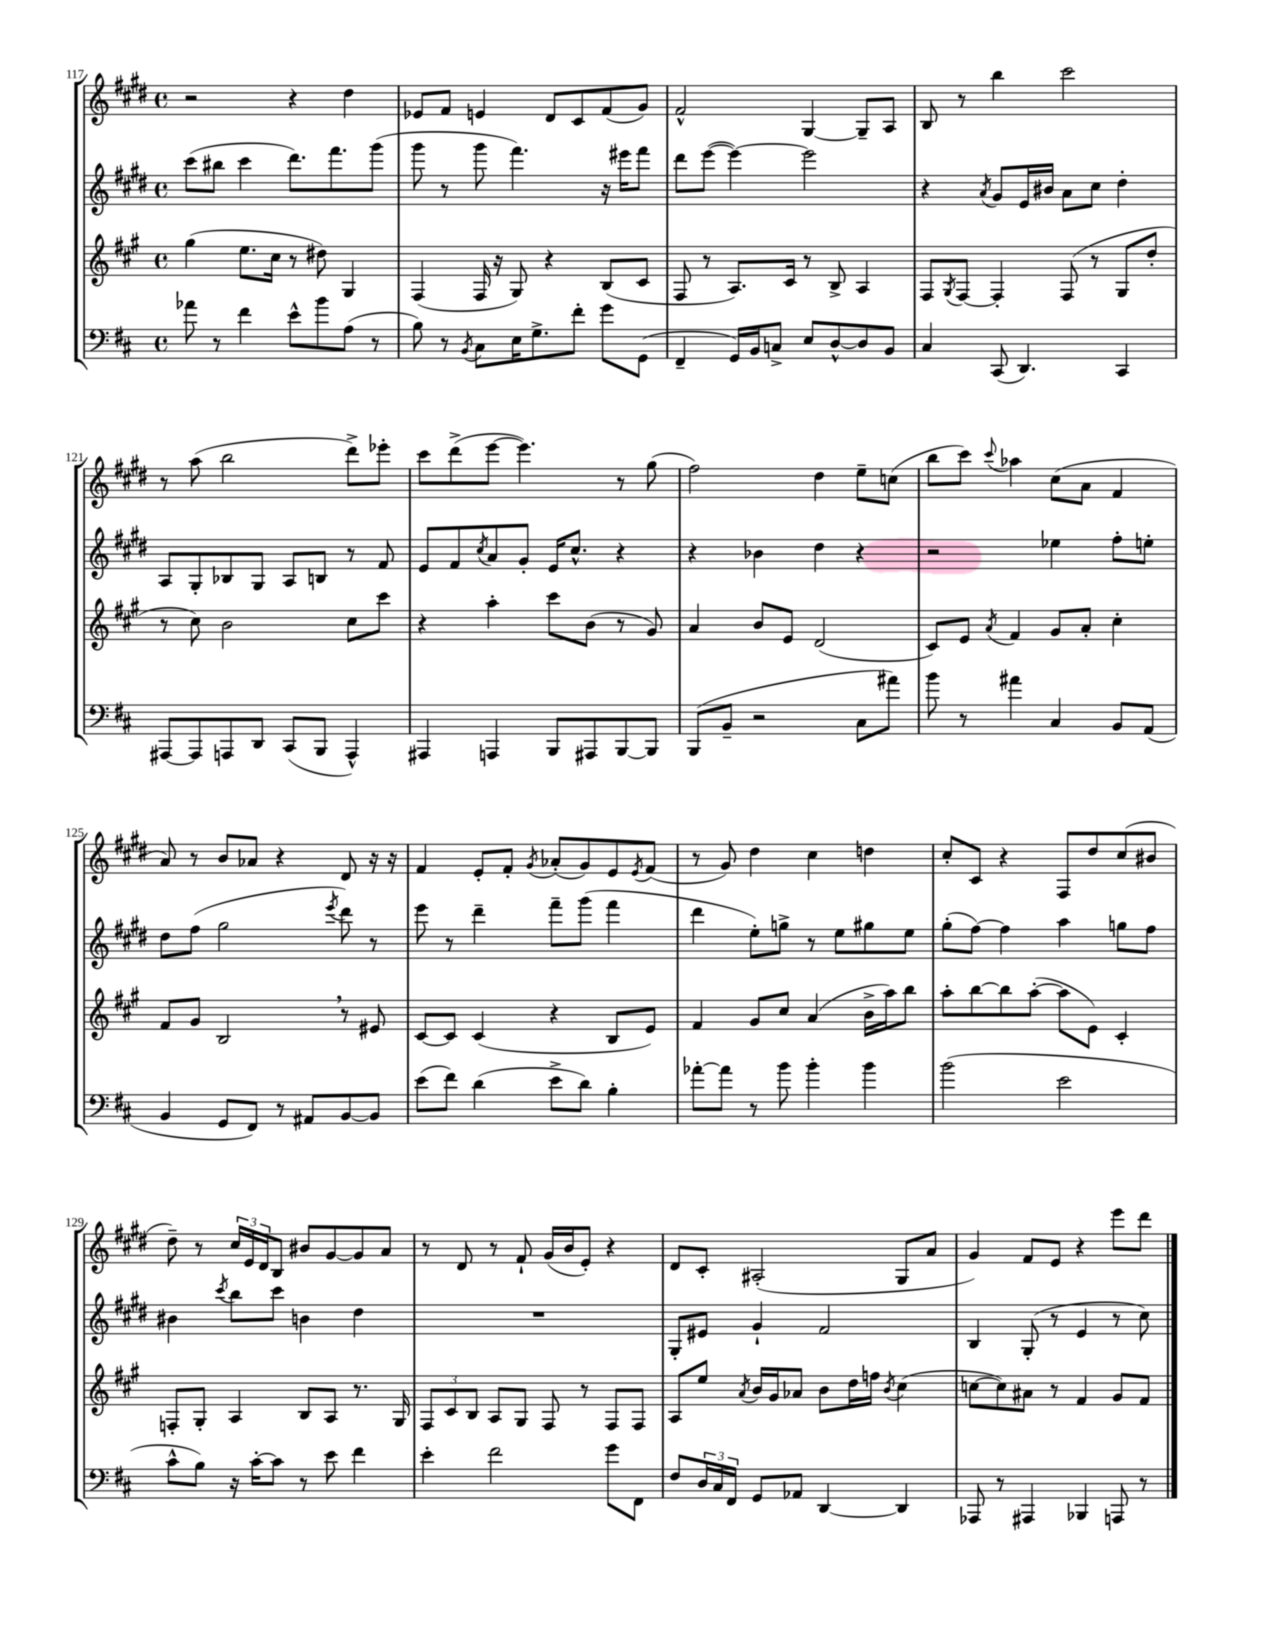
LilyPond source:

<<
\new StaffGroup <<
\new Staff = "s0" {
    \clef treble \key e \major \defaultTimeSignature \time 4/4
    r2 r4 dis''4 |
    ees'8 fis'8 e'4 dis'8 cis'8 fis'8( gis'8) |
    fis'2-^ gis4~ gis8-- a8 |
    b8 r8 b''4 cis'''2 |
    r8 a''8( b''2 dis'''8->) ees'''8-. |
    cis'''8 dis'''8->( e'''8~ e'''4.) r8 gis''8( |
    fis''2) dis''4 e''8-- c''8( |
    b''8 cis'''8) \appoggiatura { cis'''8 } aes''4 cis''8( a'8 fis'4 |
    a'8) r8 b'8 aes'8 r4 dis'8 r16 r16 |
    fis'4 e'8-. fis'8-. \acciaccatura { gis'8 } aes'8-.( gis'8) e'8 \acciaccatura { e'8 } fis'8( |
    r8 gis'8) dis''4 cis''4 d''4 |
    cis''8-. cis'8 r4 fis8 dis''8 cis''8( bis'8 |
    dis''8--) r8 \tuplet 3/2 { cis''16 e'16 dis'16 } b8 bis'8 gis'8~ gis'8 a'8 |
    r8 dis'8 r8 fis'8-! gis'16( b'16 e'8-.) r4 |
    dis'8 cis'8-. ais2-.( gis8 a'8 |
    gis'4) fis'8 e'8 r4 e'''8 dis'''8 \bar "|." |
}
\new Staff = "s1" {
    \clef treble \key e \major \defaultTimeSignature \time 4/4
    cis'''8( bis''8 cis'''4 dis'''8.) fis'''8. gis'''8( |
    gis'''8 r8 gis'''8 fis'''4.) r16 eis'''16 fis'''8 |
    dis'''8 e'''8~( e'''4~) e'''2 |
    r4 \acciaccatura { a'8 } gis'8 e'16 bis'16 a'8 cis''8 dis''4-. |
    a8 gis8-. bes8 gis8 a8 b8 r8 fis'8 |
    e'8 fis'8 \acciaccatura { cis''8 } a'8 gis'8-. e'16 cis''8.-^ r4 |
    r4 bes'4 dis''4 r4 |
    r2 ees''4 fis''8-. e''8-. |
    dis''8 fis''8( gis''2 \acciaccatura { e'''8 } dis'''8) r8 |
    e'''8 r8 dis'''4-- fis'''8-- gis'''8( fis'''4 |
    dis'''4 e''8-.) g''8-> r8 e''8 gis''8 e''8 |
    gis''8-.( fis''8~) fis''4 a''4 g''8 fis''8 |
    bis'4 \acciaccatura { cis'''8 } b''8 cis'''8 b'4 dis''4 |
    R1 |
    gis8-. eis'8 gis'4-! fis'2 |
    b4 gis8-.( r8 e'4 r8 cis''8) \bar "|." |
}
\new Staff = "s2" {
    \clef treble \key a \major \defaultTimeSignature \time 4/4
    gis''4( e''8. cis''16 r8 dis''8) gis4 |
    fis4( fis16 r16 gis8) r4 b8( cis'8 |
    fis8 r8 a8.) cis'16 r8 b8-> a4 |
    fis8 \acciaccatura { gis8 } fis8~ fis4-. fis8( r8 gis8 d''8-. |
    r8 cis''8) b'2 cis''8 cis'''8 |
    r4 a''4-. cis'''8 b'8( r8 gis'8) |
    a'4 b'8 e'8 d'2( |
    cis'8) e'8 \acciaccatura { a'8 } fis'4 gis'8 a'8-. cis''4-. |
    fis'8 gis'8 b2 \breathe r8 eis'8 |
    cis'8~ cis'8 cis'4( r4 b8 e'8) |
    fis'4 gis'8 cis''8 a'4( b'16-> a''16) b''8 |
    a''8-. b''8~ b''8 a''8~-.( a''8 e'8) cis'4-. |
    f8-. gis8-. a4 b8 a8 r8. gis16 |
    \tuplet 3/2 { fis8 cis'8 b8 } a8 gis8 fis8 r8 fis8 fis8 |
    a8 e''8 \acciaccatura { a'8 } b'16 gis'16 aes'8 b'8 d''16 f''16 \acciaccatura { b'8 } cis''4( |
    c''8~ c''8) ais'8 r8 fis'4 gis'8 fis'8 \bar "|." |
}
\new Staff = "s3" {
    \clef bass \key d \major \defaultTimeSignature \time 4/4
    aes'8 r8 fis'4 e'8-^ b'8 a8( r8 |
    b8) r8 \acciaccatura { b,8 } cis8 e16 g8.-> fis'8-. g'8 g,8( |
    fis,4-- g,16) b,16 c8-> e8 d8~-^ d8 b,8 |
    cis4 cis,8( d,4.) cis,4 |
    ais,,8~ ais,,8 a,,8 d,8 cis,8( b,,8 a,,4-^) |
    ais,,4 a,,4 b,,8 ais,,8 b,,8~ b,,8 |
    b,,8( b,8-- r2 cis8 ais'8) |
    b'8 r8 ais'4 cis4 b,8 a,8( |
    b,4 g,8 fis,8) r8 ais,8 b,8~ b,8 |
    e'8( fis'8) d'4( e'8-> d'8) b4-. |
    aes'8~-. aes'8 r8 b'8 b'4-. b'4 |
    b'2( e'2 |
    cis'8-^ b8) r16 cis'16~-. cis'8 r8 e'8 fis'4 |
    e'4-. fis'2 g'8 fis,8 |
    fis8 \tuplet 3/2 { d16 cis16 fis,16 } g,8 aes,8 d,4~ d,4 |
    aes,,8 r8 ais,,4 bes,,4 a,,8 r8 \bar "|." |
}
>>
>>
\layout { \context { \Score currentBarNumber = #117 } }
